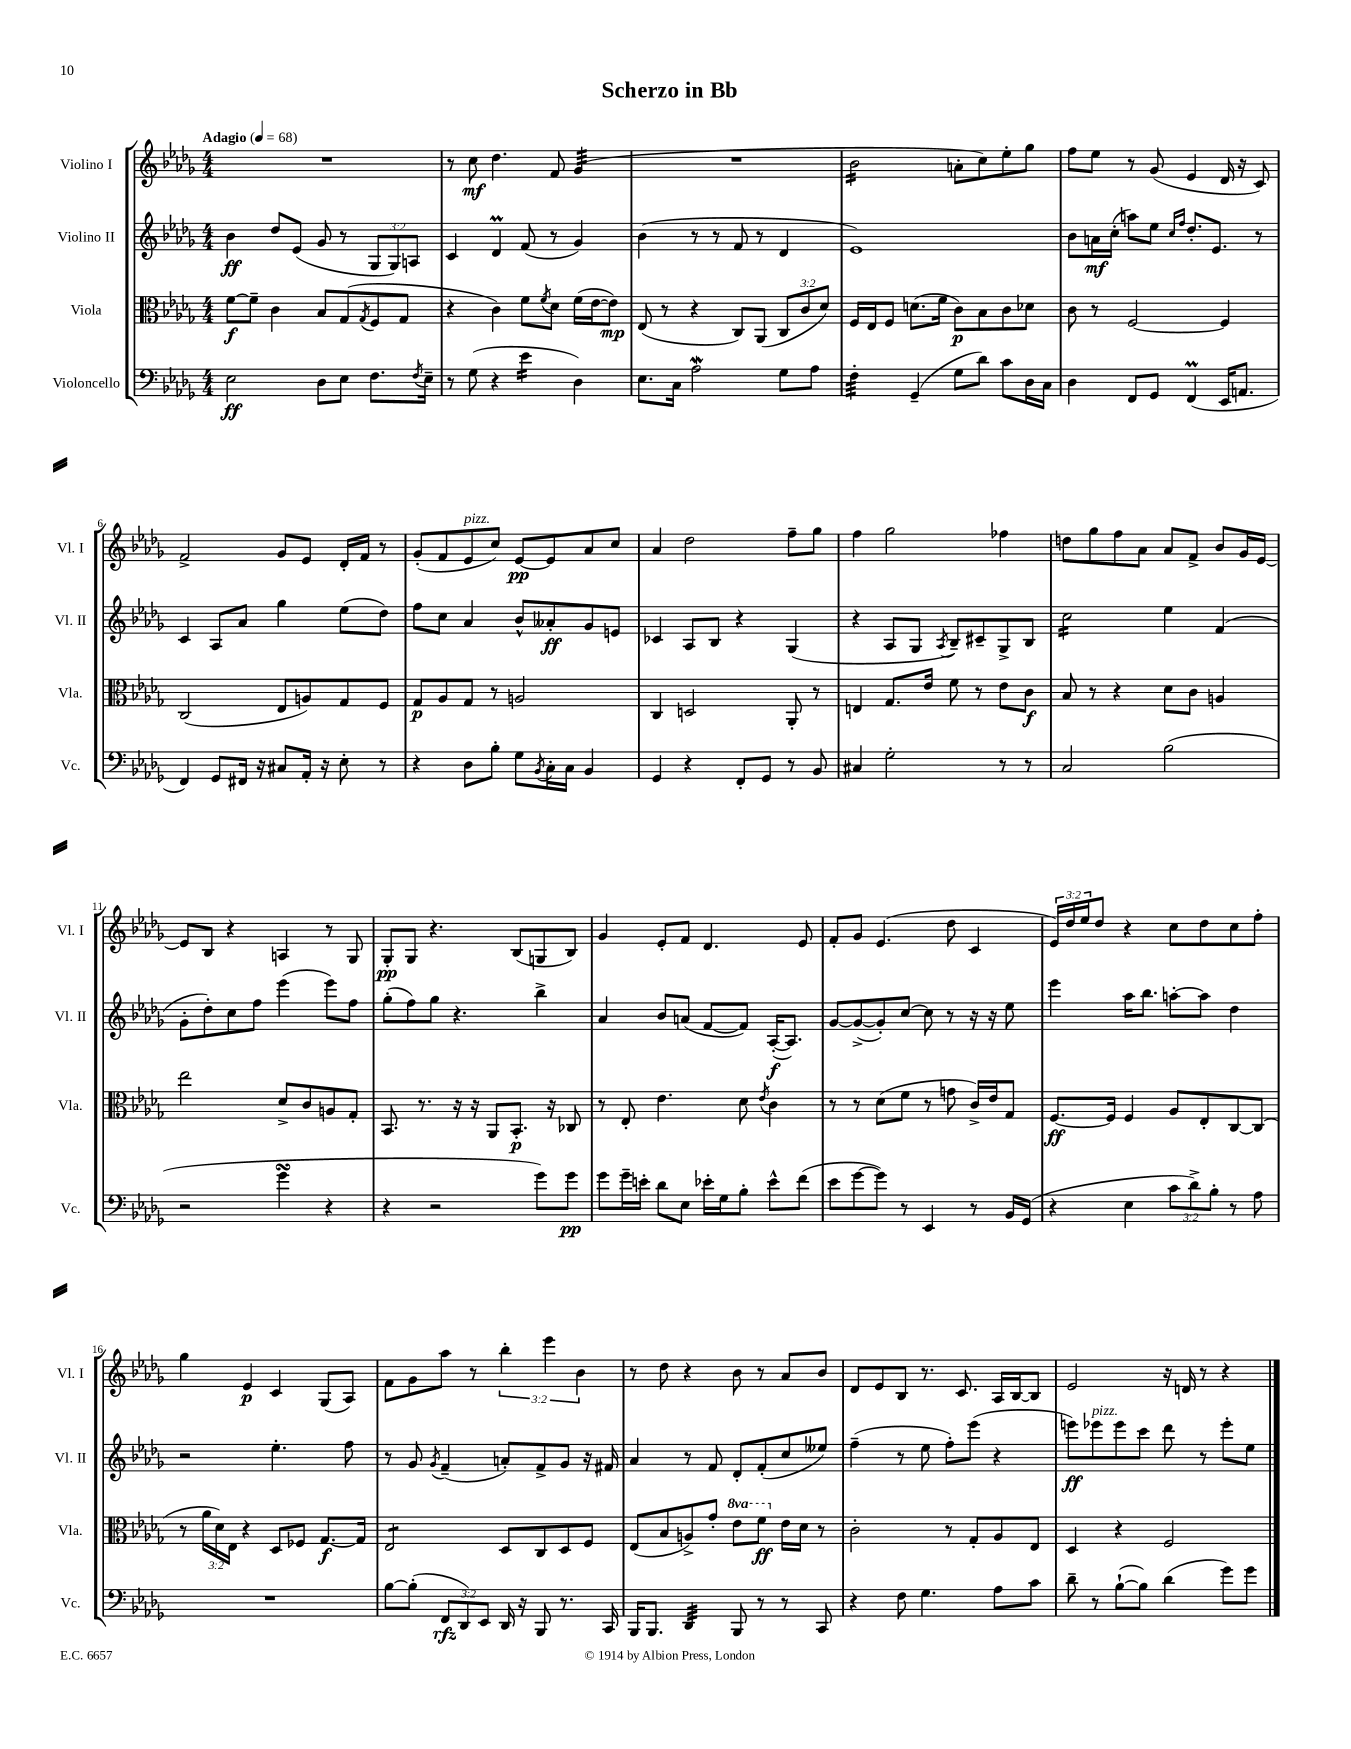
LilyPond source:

\header { title = "Scherzo in Bb" }
<<
\new StaffGroup <<
\new Staff = "s0" \with { instrumentName = "Violino I" shortInstrumentName = "Vl. I" } {
    \clef treble \key des \major \numericTimeSignature \time 4/4 \override Staff.TupletNumber.text = #tuplet-number::calc-fraction-text \tempo "Adagio" 4 = 68
    R1 |
    r8 c''8\mf des''4. f'8 ges'4:32( |
    R1 |
    bes'2:16 a'8-. c''8) ees''8-. ges''8 |
    f''8 ees''8 r8 ges'8( ees'4 des'16 r16 c'8) |
    f'2-> ges'8 ees'8 des'16-. f'16 r8 |
    ges'8-.( f'8 ees'8^\markup { \italic "pizz." } c''8) ees'8~\pp ees'8 aes'8 c''8 |
    aes'4 des''2 f''8-- ges''8 |
    f''4 ges''2 fes''4 |
    d''8 ges''8 f''8 aes'8 aes'8 f'8-> bes'8 ges'16 ees'16~ |
    ees'8 bes8 r4 a4 r8 ges8 |
    ges8-.\pp ges8 r4. bes8( g8 bes8) |
    ges'4 ees'8-. f'8 des'4. ees'8 |
    f'8-. ges'8 ees'4.( des''8 c'4 |
    \tuplet 3/2 { ees'16) des''16 ees''16 } des''8 r4 c''8 des''8 c''8 f''8-. |
    ges''4 ees'4\p c'4 ges8( aes8) |
    f'8 ges'8 aes''8 r8 \tuplet 3/2 { bes''4-. ees'''4 bes'4 } |
    r8 des''8 r4 bes'8 r8 aes'8 bes'8 |
    des'8 ees'8 bes8 r8. c'8. aes16 bes16~ bes8 |
    ees'2 r16 d'16 r8 r4 \bar "|." |
}
\new Staff = "s1" \with { instrumentName = "Violino II" shortInstrumentName = "Vl. II" } {
    \clef treble \key des \major \numericTimeSignature \time 4/4 \override Staff.TupletNumber.text = #tuplet-number::calc-fraction-text
    bes'4\ff des''8 ees'8( ges'8 r8 \tuplet 3/2 { ges8 ges8) a8 } |
    c'4 des'4\prall f'8( r8 ges'4) |
    bes'4( r8 r8 f'8 r8 des'4 |
    ees'1) |
    bes'8 a'16\mf c''16-.( a''8) ees''8 \grace { c''16 f''16 } des''8.-. ees'8. r8 |
    c'4 aes8 aes'8 ges''4 ees''8( des''8) |
    f''8 c''8 aes'4 bes'8-^ aeses'8-.\ff ges'8 e'8 |
    ces'4 aes8 bes8 r4 ges4( |
    r4 aes8 ges8 \acciaccatura { aes8 } bes8--) cis'8-- ges8-> bes8 |
    c''2:16 ees''4 f'4( |
    ges'8-. des''8-.) c''8 f''8 ees'''4( ees'''8) f''8 |
    ges''8-.( f''8) ges''8 r4. bes''4-> |
    aes'4 bes'8 a'8( f'8~ f'8) aes16~-.\f( aes8.) |
    ges'8~ ges'8~->( ges'8-.) c''8~ c''8 r8 r16 r16 ees''8 |
    ees'''4 aes''16 bes''8. a''8~-. a''8 des''4 |
    r2 ees''4.-. f''8 |
    r8 ges'8 \acciaccatura { ges'8 } f'4--( a'8-.) f'8-> ges'8 r16 fis'16 |
    aes'4 r8 f'8 des'8-. f'8-.( c''8 eeses''8) |
    f''4--( r8 ees''8 f''8-.) ees'''8( r4 |
    e'''8\ff) ees'''8^\markup { \italic "pizz." } ees'''8 c'''8 des'''8 r8 ees'''8-. ees''8 \bar "|." |
}
\new Staff = "s2" \with { instrumentName = "Viola" shortInstrumentName = "Vla." } {
    \clef alto \key des \major \numericTimeSignature \time 4/4 \override Staff.TupletNumber.text = #tuplet-number::calc-fraction-text \set Staff.ottavationMarkups = #ottavation-simple-ordinals
    f'8~\f f'8-- c'4 bes8 ges8( \acciaccatura { ges8 } f8 ges8 |
    r4 c'4) f'8 \acciaccatura { f'8 } des'8 f'16( ees'16~ ees'8\mp) |
    ees8( r8 r4 c8) aes,8( \tuplet 3/2 { c8 c'8 des'8) } |
    f16 ees16 f8 d'8.( f'16 c'8\p) bes8 c'8 des'8 |
    c'8 r8 f2~ f4 |
    c2( ees8 a8) ges8 f8 |
    ges8\p aes8 ges8 r8 a2 |
    c4 d2 aes,8-. r8 |
    e4 ges8. ees'16 f'8 r8 ees'8 c'8\f |
    bes8 r8 r4 des'8 c'8 a4 |
    ees''2 des'8-> c'8 a8 ges8-. |
    bes,8. r8. r16 r16 aes,8 bes,8.-.\p r16 ces8 |
    r8 ees8-. ees'4. des'8 \acciaccatura { ees'8 } c'4 |
    r8 r8 des'8( f'8 r8 g'8 c'16->) ees'16 ges8 |
    f8.~\ff f16 f4 aes8 ees8-. c8~ c8( |
    r8 \tuplet 3/2 { aes'16 des'16) ees16 } r4 des8 fes8 ges8.~\f ges16 |
    ees2:8 des8 c8 des8 f8 |
    ees8( bes8 a8->) ges'8-. \ottava #1 ees''8 f''8\ff \ottava #0 ees'16 des'16 r8 |
    c'2-. r8 ges8-. aes8 ees8 |
    des4 r4 f2 \bar "|." |
}
\new Staff = "s3" \with { instrumentName = "Violoncello" shortInstrumentName = "Vc." } {
    \clef bass \key des \major \numericTimeSignature \time 4/4 \override Staff.TupletNumber.text = #tuplet-number::calc-fraction-text
    ees2\ff des8 ees8 f8. \acciaccatura { f8 } ees16-- |
    r8 ges8( r4 ees'4:16 des4) |
    ees8. c16 aes2\mordent ges8 aes8 |
    f4:32-. ges,4--( ges8 des'8) c'8 des16 c16 |
    des4 f,8 ges,8 f,4\prall( ees,16 a,8. |
    f,4) ges,8 fis,16 r16 cis8 aes,16-. r16 ees8-. r8 |
    r4 des8 bes8-. ges8 \acciaccatura { bes,8 } c16-. c16 bes,4 |
    ges,4 r4 f,8-. ges,8 r8 bes,8 |
    cis4 ges2-. r8 r8 |
    c2 bes2( |
    r2 ges'4\turn r4 |
    r4 r2 ges'8) ges'8\pp |
    ges'8 ges'16-- e'16-. des'8 ees8 ees'16-. ges16 bes8-. ees'8-^ f'8( |
    ees'8 ges'8~ ges'8) r8 ees,4 r8 bes,16 ges,16( |
    r4 ees4 \tuplet 3/2 { c'8 des'8->) bes8-. } r8 aes8 |
    R1 |
    bes8~ bes8-.( \tuplet 3/2 { f,8\rfz des,8) ees,8 } des,16 r16 bes,,8 r8. c,16 |
    bes,,16 bes,,8. des,4:32 bes,,8 r8 r8 c,8 |
    r4 f8 ges4. aes8 c'8 |
    des'8-- r8 bes8~-!( bes8) des'4( ges'8) ges'8 \bar "|." |
}
>>
>>
